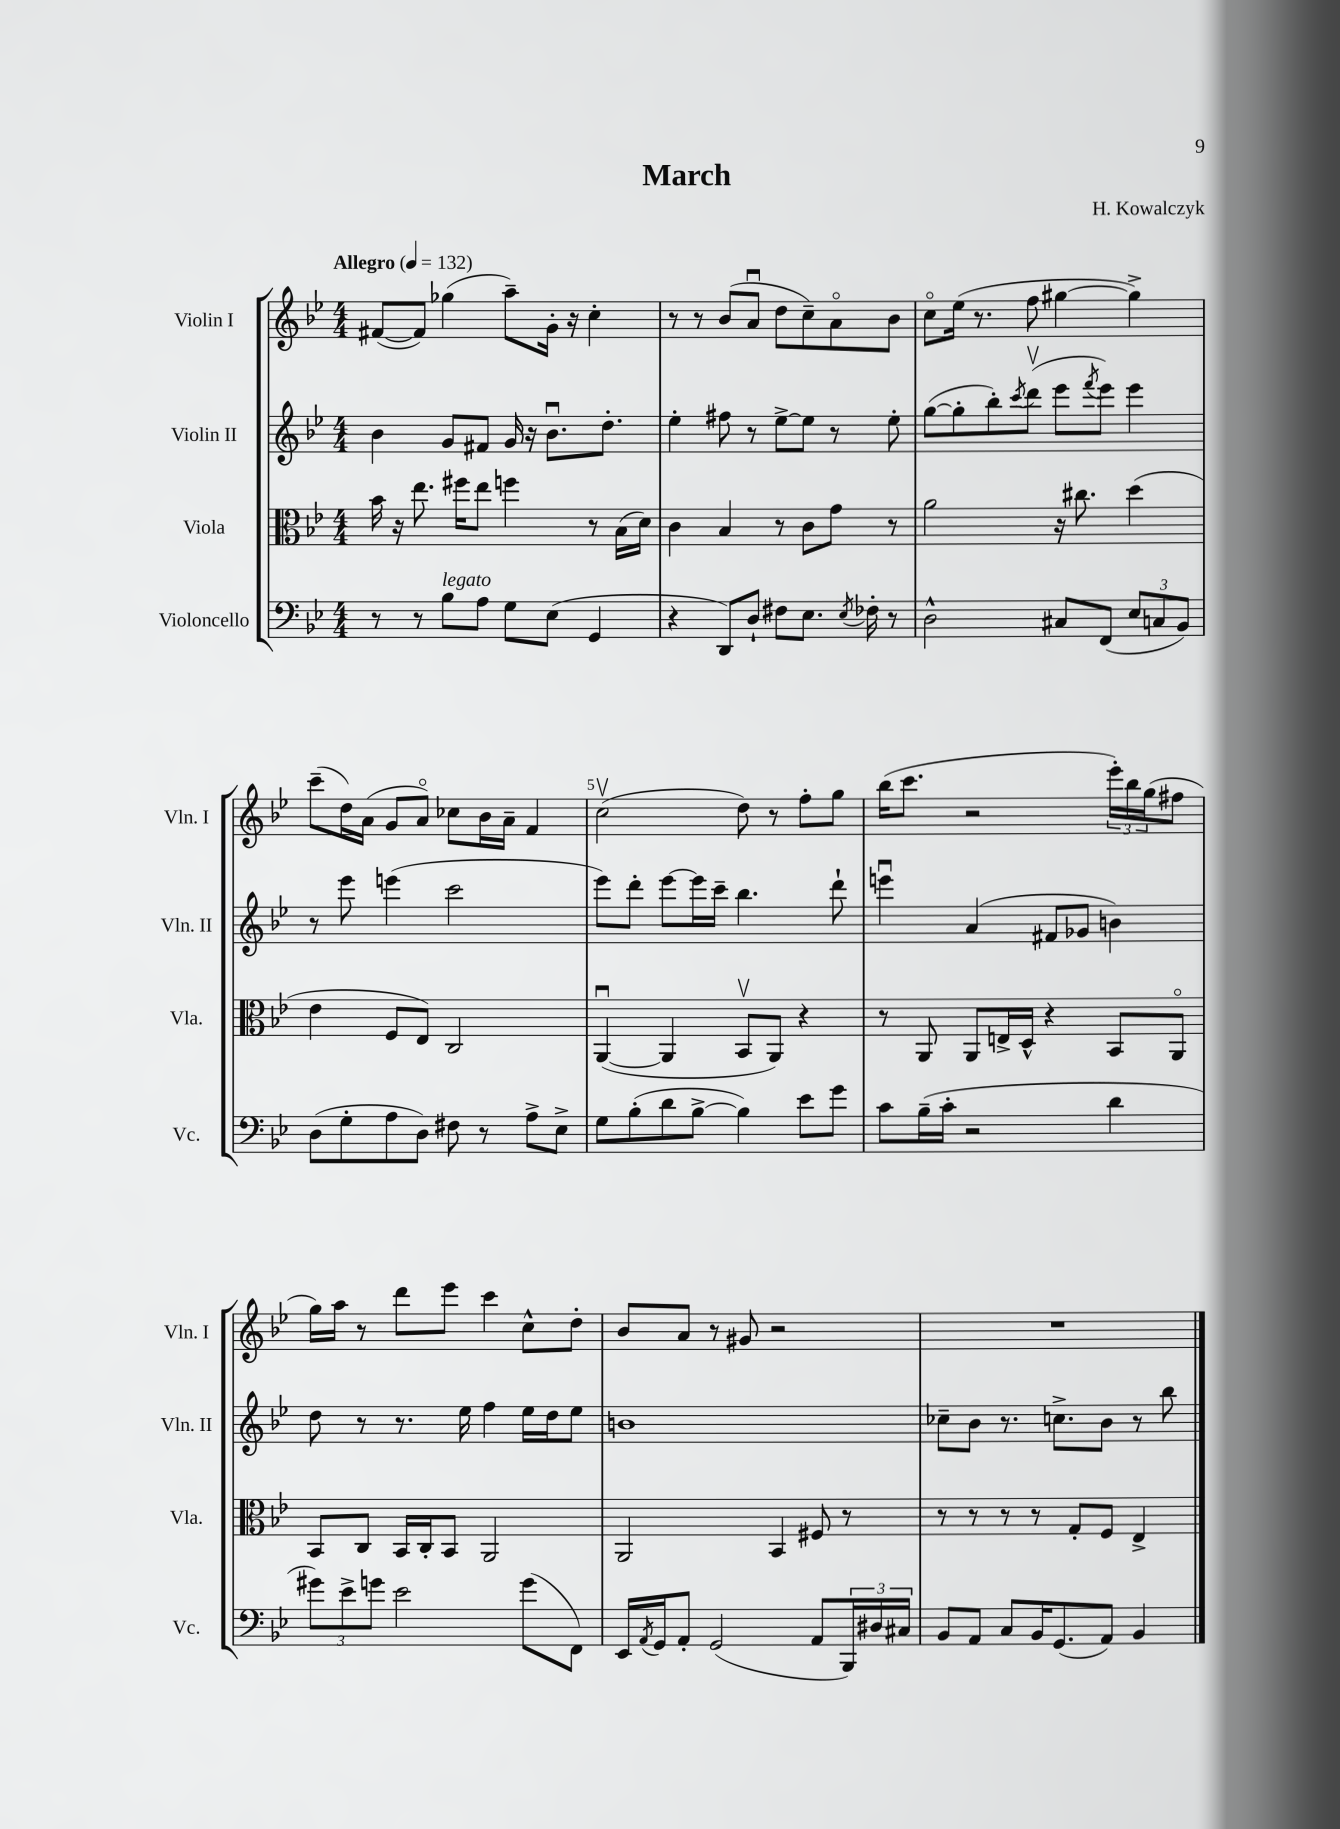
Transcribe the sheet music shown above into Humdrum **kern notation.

**kern	**kern	**kern	**kern
*staff4	*staff3	*staff2	*staff1
*clefF4	*clefC3	*clefG2	*clefG2
*k[b-e-]	*k[b-e-]	*k[b-e-]	*k[b-e-]
*M4/4	*M4/4	*M4/4	*M4/4
*MM132	*MM132	*MM132	*MM132
8r	16b-\	4b-\	([8f#/L
.	16r	.	.
8r	8.ee-\	.	8f#/]J)
8B-\L	.	8g/L	(4gg-\
.	16ff#\LK	.	.
8A\J	8ee-\J	8f#/J	.
8G\L	4ff\	16g/	8aa~\L)
.	.	16r	.
(8E-\J	.	8.b-u\L	16g'\Jk
.	.	.	16r
4GG/	8r	.	4cc'\
.	.	8.dd'\J	.
.	(16B-\LL	.	.
.	16d\JJ)	.	.
=	=	=	=
4r	4c\	4ee-'\	8r
.	.	.	8r
8DD/L)	4B-/	8ff#\	(8b-/L
8D`/J	.	8r	8au/J
8F#\L	8r	[8ee-^\L	8dd\L
8.E-\J	8c\L	8ee-\]J	8cc~\)
.	8g\J	8r	8ao\
8qE-/	.	.	.
16F-'\	.	.	.
8r	8r	8ee-'\	8b-\J
=	=	=	=
2D^^\	2a\	([8gg\L	8cco\L
.	.	8gg'\]	(16ee-\Jk
.	.	.	8.r
.	.	8bb-'\)	.
.	.	8qccc/	.
.	.	(8dddv\J	8ff\
8C#/L	16r	8eee-\L	[4gg#\
.	8.cc#\	.	.
.	.	8qfff/	.
(8FF/J	.	8eee-\J)	.
12E-/L	(4dd\	4eee-\	4gg#^\])
12C/	.	.	.
12BB-/J)	.	.	.
=	=	=	=
(8D\L	4e-\	8r	(8ccc~\L
8G'\	.	8eee-\	16dd\L)
.	.	.	(16a\JJ
8A\	8F/L	(4eee\	8g/L
8D\J)	8E-/J)	.	8ao/J)
8F#\	2C/	2ccc\	8cc-\L
8r	.	.	16b-\L
.	.	.	16a~\JJ
8A^\L	.	.	4f/
8E-^\J	.	.	.
=	=	=	=
8G\L	([4AAu/	8eee-\L)	(2ccv\
(8B-'\	.	8ddd'\J	.
8d\	4AA/]	[8eee-\L	.
[8B-^\J	.	16eee-\]L	.
.	.	16ccc~\JJ	.
4B-\])	8BB-v/L	4.bb-\	8dd\)
.	8AA/J)	.	8r
8e-\L	4r	.	8ff'\L
8g\J	.	8ddd`\	8gg\J
=	=	=	=
8c\L	8r	4eeeu\	(16bb-\LK
.	.	.	8.ccc\J
(16B-~\L	8AA/	.	.
16c'\JJ	.	.	.
2r	8AA/L	(4a/	2r
.	16E^/L	.	.
.	16D^^/JJ	.	.
.	4r	8f#/L	.
.	.	8g-/J	.
4d\	8BB-/L	4b\)	24eee-'\LL)
.	.	.	24bb-\
.	.	.	(24gg\J
.	8AAo/J	.	8ff#\J
=	=	=	=
12g#\L)	8BB-/L	8dd\	16gg\LL)
.	.	.	16aa\JJ
12e-^\	.	.	.
.	8C/J	8r	8r
12g\J	.	.	.
2e-\	16BB-/LL	8.r	8ddd\L
.	16C'/J	.	.
.	8BB-/J	.	8eee-\J
.	.	16ee-\	.
.	2AA/	4ff\	4ccc\
(8g\L	.	16ee-\LL	8cc^^\L
.	.	16dd\J	.
8FF\J)	.	8ee-\J	8dd'\J
=	=	=	=
16EE-/LL	2AA/	1b	8b-/L
8qAA/	.	.	.
16GG/J	.	.	.
8AA'/J	.	.	8a/J
(2GG/	.	.	8r
.	.	.	8g#/
.	4BB-/	.	2r
8AA/L	8F#/	.	.
24BBB-/L)	8r	.	.
24D#/	.	.	.
24C#/JJ	.	.	.
=	=	=	=
8BB-/L	8r	8cc-~\L	1r
8AA/J	8r	8b-\J	.
8C/L	8r	8.r	.
16BB-/K	8r	.	.
(8.GG/	.	8.cc^\L	.
.	8G'/L	.	.
8AA/J)	8F/J	8b-\J	.
4BB-/	4E-^/	8r	.
.	.	8bb-\	.
==	==	==	==
*-	*-	*-	*-
